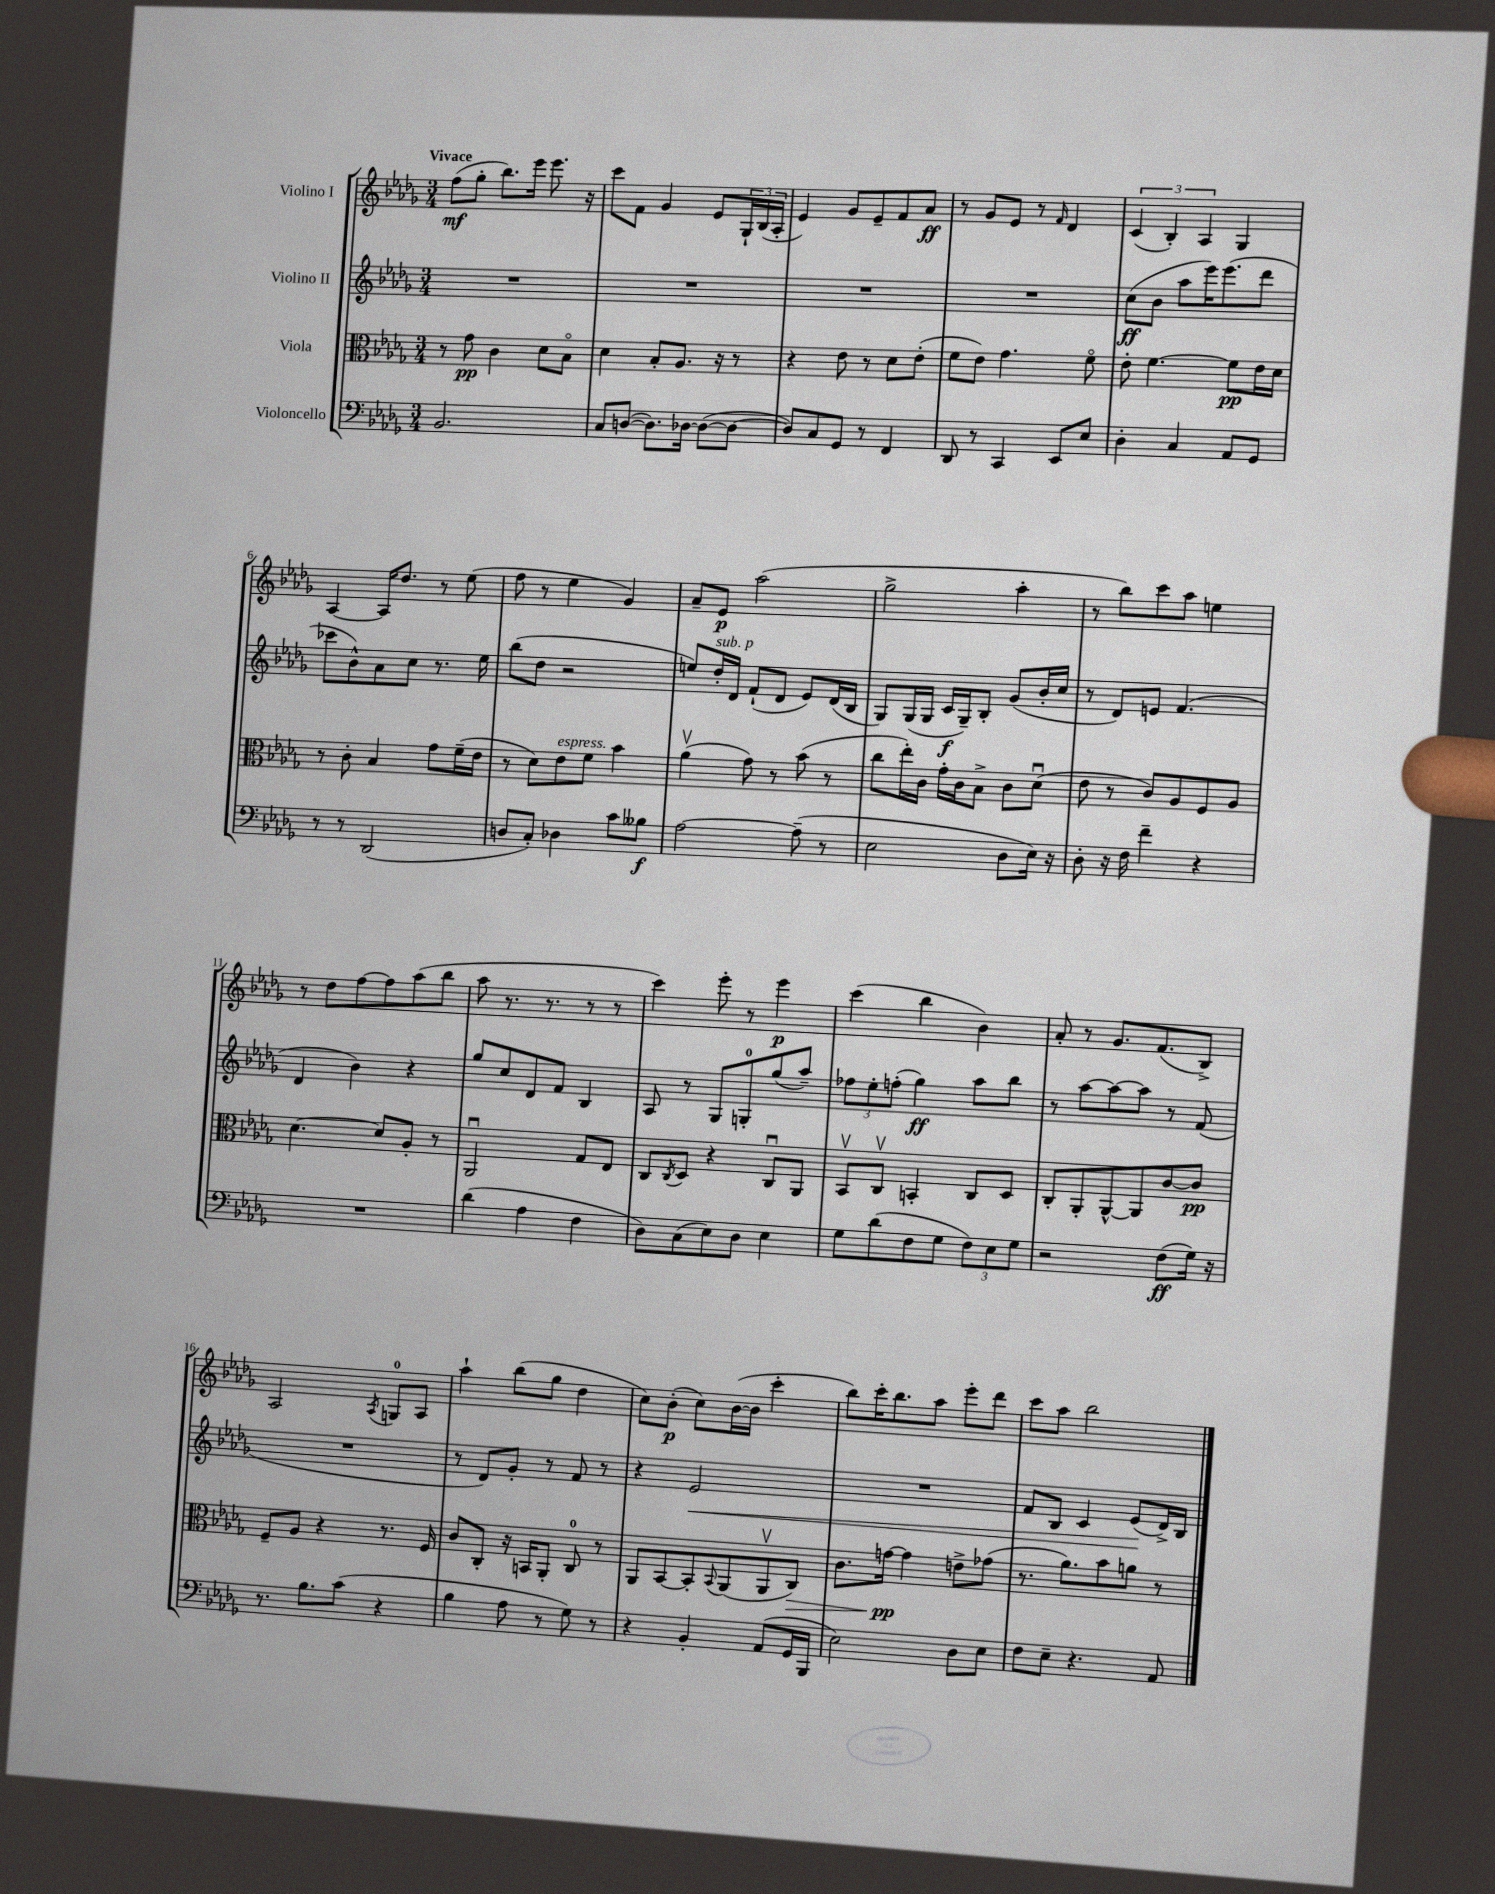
<<
\new StaffGroup <<
\new Staff = "s0" \with { instrumentName = "Violino I" } {
    \clef treble \key des \major \numericTimeSignature \time 3/4 \tempo "Vivace"
    f''8\mf( ges''8-. bes''8.) ees'''16 ees'''8. r16 |
    c'''8 f'8 ges'4 ees'8 \tuplet 3/2 { ges16-! bes16( aes16-. } |
    ees'4) ges'8 ees'8-- f'8 aes'8\ff |
    r8 ges'8 ees'8 r8 \grace { f'16 } des'4 |
    \tuplet 3/2 { c'4( bes4-.) aes4 } ges4 |
    aes4~ aes16 des''8. r8 ees''8( |
    f''8 r8 ees''4 ges'4) |
    aes'8-- ees'8\p aes''2( |
    ges''2-> aes''4-. |
    r8 bes''8) c'''8 aes''8 e''4 |
    r8 des''8 f''8~ f''8 aes''8( bes''8 |
    aes''8 r8. r8. r8 r8 |
    c'''4) ees'''8-. r8 ees'''4\p |
    c'''4( bes''4 bes'4) |
    aes'8-. r8 ges'8. f'8.( bes8->) |
    aes2 \acciaccatura { aes8 } g8-0 aes8 |
    aes''4-! bes''8( ges''8 des''4 |
    c''8) bes'8-.\p( c''8) bes'16~( bes'16 c'''4-. |
    bes''8) c'''16-. bes''8. aes''8 ees'''8-. des'''8 |
    c'''8 aes''8 bes''2 \bar "|." |
}
\new Staff = "s1" \with { instrumentName = "Violino II" } {
    \clef treble \key des \major \numericTimeSignature \time 3/4
    R2. |
    R2. |
    R2. |
    R2. |
    c''8\ff( bes'8 aes''8 ees'''16) ees'''8.( des'''8 |
    ces'''8 bes'8-^) aes'8 c''8 r8. ees''16 |
    bes''8( des''8 r2 |
    e''8) des''16-.^\markup { \italic "sub. p" } des'16 f'8-!( des'8 ees'8) des'16( bes16 |
    ges8) ges16( ges16 c'16\f ges16--) bes8-. ges'8( bes'16-. c''16 |
    r8 des'8) e'8 f'4.( |
    des'4 bes'4) r4 |
    ges''8 c''8 des'8 f'8 bes4 |
    aes8 r8 ges8 g8-0-. ges''8( aes''8--) |
    \tuplet 3/2 { fes''8 ees''8-. f''8-.( } ges''4\ff) aes''8 bes''8 |
    r8 aes''8~ aes''8~ aes''8 r8 f'8( |
    R2. |
    r8 des'8) ges'8-. r8 f'8 r8 |
    r4 ees'2\< |
    R2. |
    f'8 bes8 c'4 ees'8\!( des'16->) bes16 \bar "|." |
}
\new Staff = "s2" \with { instrumentName = "Viola" } {
    \clef alto \key des \major \numericTimeSignature \time 3/4
    r8 ges'8\pp c'4 des'8 bes8\flageolet |
    des'4 bes8-. aes8. r16 r8 |
    r4 ees'8 r8 des'8 ees'8-.( |
    f'8 ees'8) ges'4. f'8\flageolet |
    ees'8-. f'4.~ f'8\pp ees'16 des'16 |
    r8 c'8-. bes4 ges'8 f'16--( ees'16 |
    r8 des'8) ees'8^\markup { \italic "espress." } f'8 bes'4 |
    aes'4\upbow( ges'8) r8 bes'8( r8 |
    c''8 ees''16-.) c'16 ges'16-. c'16 bes8-> c'8 des'8\downbow( |
    ees'8 r8 c'8) aes8 f8 aes8 |
    des'4.~ des'8 aes8-. r8 |
    aes,2\downbow ges8 ees8 |
    c8 \acciaccatura { c8 } des8 r4 c8\downbow aes,8 |
    bes,8\upbow c8\upbow b,4-. c8 des8 |
    c8-. aes,8-. aes,8~-^ aes,8 c'8~ c'8\pp |
    f8-- aes8 r4 r8. f16 |
    c'8 c8-. r16 b,16 aes,8-. c8-0 r8 |
    aes,8 bes,8~ bes,8-. \appoggiatura { bes,8 } aes,8( aes,8\upbow c8\>) |
    c'8. g'16~\pp\! g'4 e'8-> ges'8( |
    r8. aes'8.) bes'8 a'8 r8 \bar "|." |
}
\new Staff = "s3" \with { instrumentName = "Violoncello" } {
    \clef bass \key des \major \numericTimeSignature \time 3/4
    bes,2. |
    c8 d8~( d8.) des16~ des8~( des8~ |
    des8) c8 ges,8 r8 f,4 |
    des,8 r8 c,4 ees,8 ees8 |
    des4-. c4 aes,8 ges,8 |
    r8 r8 des,2( |
    d8 c8-.) des4 c'8 beses8\f |
    aes2~ aes8--( r8 |
    ees2 des8 ees16) r16 |
    des8-. r16 f16 f'4-- r4 |
    R2. |
    des'4( aes4 f4 |
    des8) c8( ees8) des8 ees4 |
    ges8 des'8( f8 ges8 \tuplet 3/2 { f8) ees8 ges8 } |
    r2 f8\ff( ges16) r16 |
    r8. bes8. c'8( r4 |
    bes4 aes8 r8 ges8) r8 |
    r4 bes,4-. aes,8( ges,16 bes,,16 |
    ees2) des8 ees8 |
    f8 ees8-- r4. aes,8 \bar "|." |
}
>>
>>
